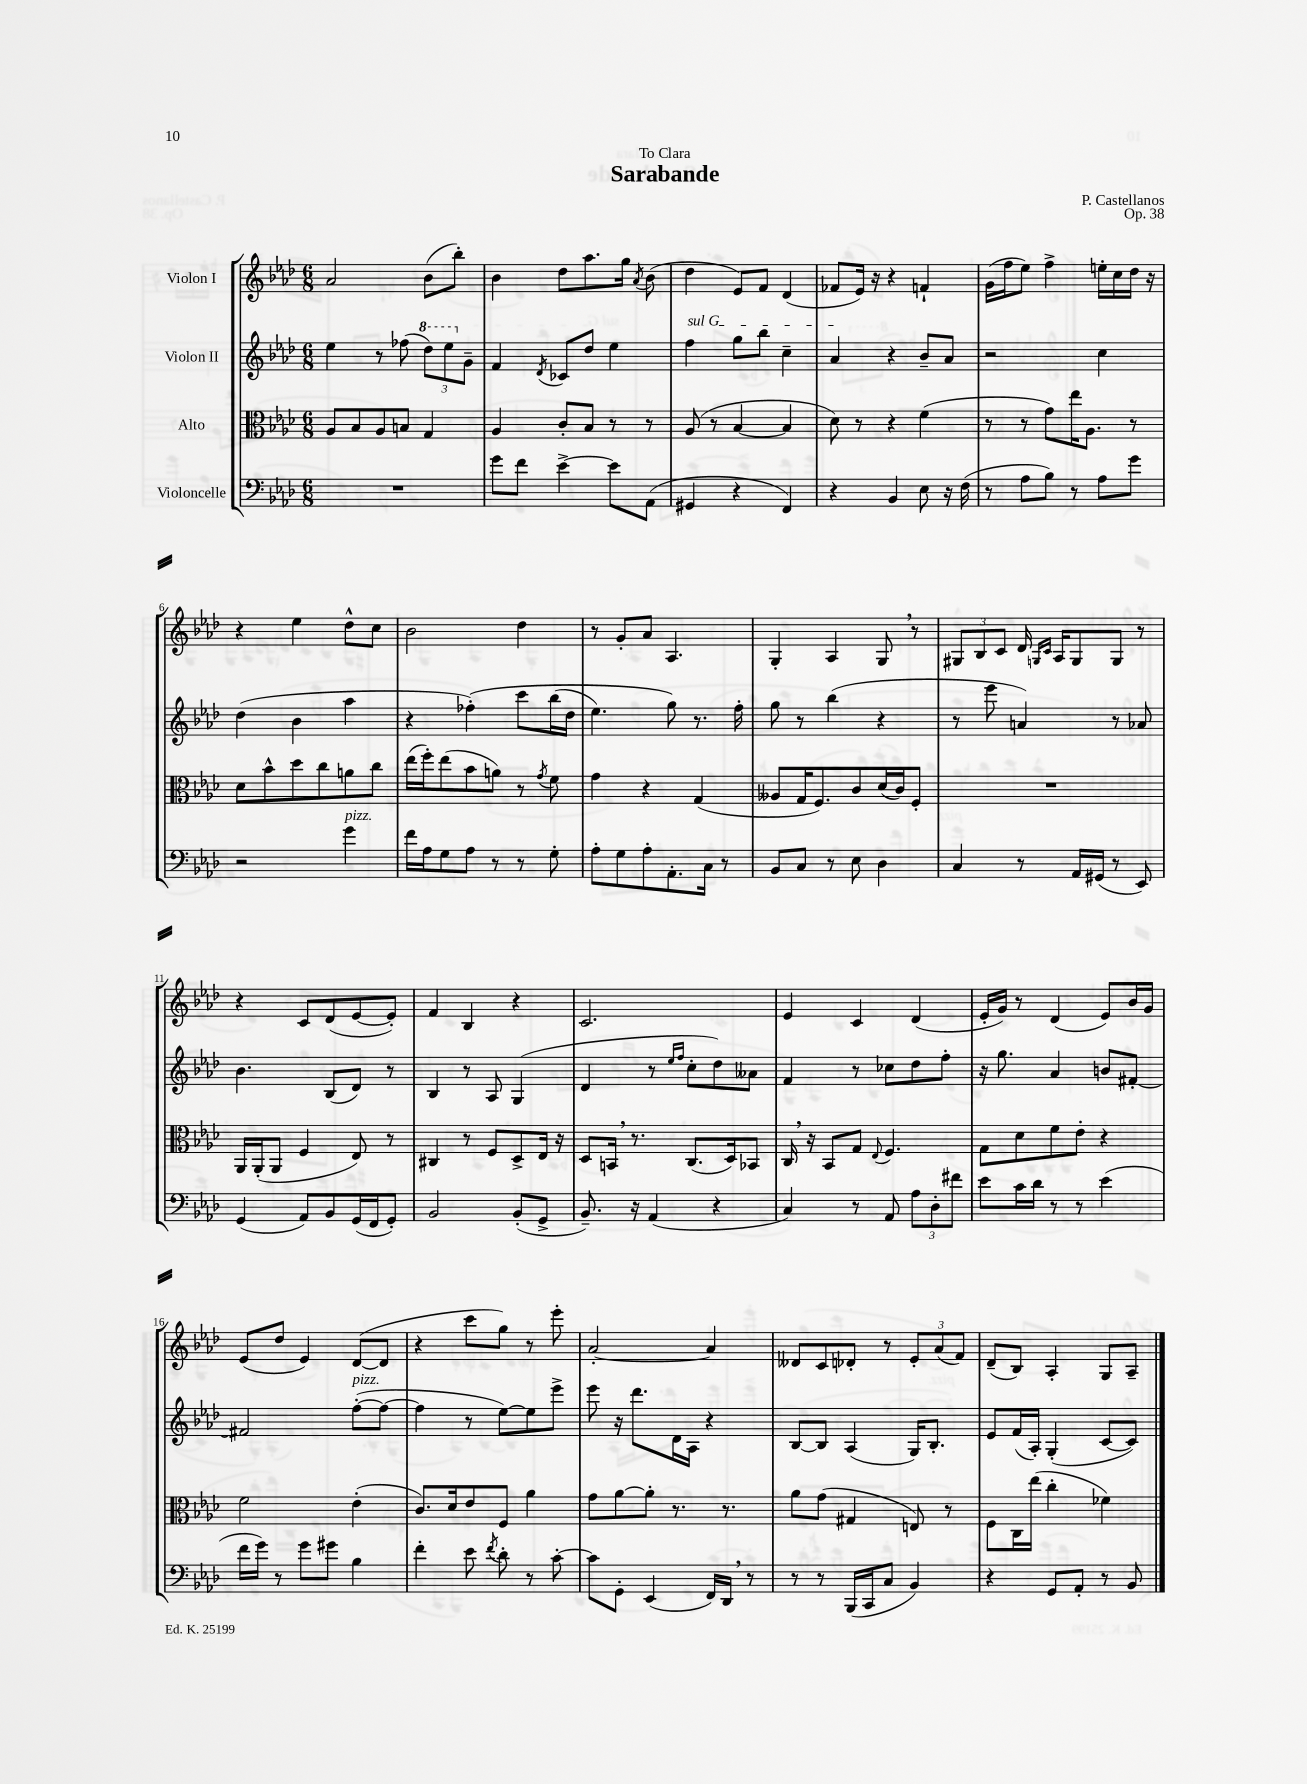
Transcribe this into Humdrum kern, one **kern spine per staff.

**kern	**kern	**kern	**kern
*staff4	*staff3	*staff2	*staff1
*clefF4	*clefC3	*clefG2	*clefG2
*k[b-e-a-d-]	*k[b-e-a-d-]	*k[b-e-a-d-]	*k[b-e-a-d-]
*M6/8	*M6/8	*M6/8	*M6/8
2.r	8A-/L	4ee-\	2a-/
.	8B-/	.	.
.	8A-/	8r	.
.	8B/J	(8ff-\	.
.	4G/	12ddd-\L)	(8b-\L
.	.	12eee-\	.
.	.	.	8bb-'\J)
.	.	12g~\J	.
=	=	=	=
8g\L	4A-/	4f/	4b-\
8f\J	.	.	.
.	.	8qd-/	.
[4e-^\	8c'/L	8c-/L	8dd-\L
.	8B-/J	8dd-/J	8.aa-\
8e-\]L	8r	4ee-\	.
.	.	.	16gg\Jk
.	.	.	8qa-/
(8AA-\J	8r	.	(8b-\
=	=	=	=
4GG#/	(8A-/	4ff\	4dd-\
.	8r	.	.
4r	[4B-/	8gg\L	8e-/L)
.	.	8bb-\J	8f/J
4FF/)	4B-/]	4cc~\	(4d-/
=	=	=	=
4r	8d-\)	4a-/	8f-/L
.	8r	.	16e-/Jk)
.	.	.	16r
4BB-/	4r	4r	4r
8E-\	(4f\	8b-~/L	4f`/
16r	.	8a-/J	.
(16F\	.	.	.
=	=	=	=
8r	8r	2r	(16g\LL
.	.	.	16ff\J
8A-\L	8r	.	8ee-\J)
8B-\J)	8g\L)	.	4ff^\
8r	16ee-\K	.	.
.	8.A-\J	.	.
8A-\L	.	4cc\	16ee'\LL
.	.	.	16cc\
8g\J	8r	.	16dd-\JJ
.	.	.	16r
=	=	=	=
2r	8d-\L	(4dd-\	4r
.	8b-^^\	.	.
.	8dd-\	4b-\	4ee-\
.	8cc\	.	.
4g\	8a\	4aa-\	8dd-^^\L
.	8cc\J	.	8cc\J
=	=	=	=
16f\LL	(16ee-\LL	4r	2b-\
16A-\J	16ff'\J)	.	.
8G\	(8ee-\	.	.
8A-\J	8b-\	&(4ff-'\)	.
8r	8a\J)	.	.
8r	8r	8ccc\L	4dd-\
.	8qg/	.	.
8G'\	8f\	(16bb-\L	.
.	.	16dd-\JJ	.
=	=	=	=
8A-'\L	4g\	4.ee-\)	8r
8G\	.	.	8g'/L
8A-'\	4r	.	8a-/J
8.AA-'\	.	8gg\&)	4.A-/
.	(4G/	8.r	.
16C\Jk	.	.	.
8r	.	.	.
.	.	16ff'\	.
=	=	=	=
8BB-/L	8A--/L	8gg\	4G'/
8C/J	16G/K	8r	.
.	8.F/)	.	.
8r	.	(4bb-\	4A-/
8E-\	8c/	.	.
4D-\	(16d-/L	4r	8G/
.	16c/J)	.	.
.	8F'/J	.	8r
=	=	=	=
4C/	2.r	8r	12G#/L
.	.	.	12B-/
.	.	8eee-\	.
.	.	.	12c/J
8r	.	4a/)	16d-/
.	.	.	16qqG/LL
.	.	.	16qqc/JJ
.	.	.	16A-/LK
16AA-/LL	.	.	8G/
(16GG#/JJ	.	.	.
8r	.	8r	8G/J
8EE-/)	.	8a-/	8r
=	=	=	=
(4GG/	16AA-/LL	4.b-\	4r
.	(16AA-'/J	.	.
.	8AA-/J	.	.
8AA-/L)	4F/	.	8c/L
8BB-/	.	(8B-/L	(8d-/
(16GG/L	8E-/)	8d-/J)	[8e-/
16FF/J	.	.	.
8GG'/J)	8r	8r	8e-'/]J)
=	=	=	=
2BB-/	4C#/	4B-/	4f/
.	8r	8r	4B-/
.	8F/L	8A-/	.
(8BB-'/L	8D-^/	(4G/	4r
8GG^/J	16E-/Jk	.	.
.	16r	.	.
=	=	=	=
8.BB-~/)	8D-/L	4d-/	2.c/
.	16BB/Jk	.	.
16r	8.r	.	.
(4AA-/	.	8r	.
.	.	16qqee-/LL	.
.	.	16qqff/JJ	.
.	(8.C/L	8cc'\L	.
4r	.	8dd-\)	.
.	16D-/k)	.	.
.	8BB-/J	8a--\J	.
=	=	=	=
4C/)	16C/	4f/	4e-/
.	16r	.	.
.	8BB-/L	.	.
8r	8G/J	8r	4c/
.	8qqE-/	.	.
8AA-/	4.F/	8cc-\L	.
12A-\L	.	8dd-\	(4d-/
12D-'\	.	.	.
.	.	8ff'\J	.
12f#\J	.	.	.
=	=	=	=
8e-\L	8G\L	16r	16e-'/LL
.	.	8.gg\	16g/JJ)
16c\L	8d-\	.	8r
16d-\JJ	.	.	.
8r	8f\	4a-/	(4d-/
8r	8e-'\J	.	.
(4e-\	4r	8b/L	8e-/L)
.	.	[8f#'/J	16b-/L
.	.	.	16g/JJ
=	=	=	=
16f\LL	2f\	2f#/]	(8e-/L
16g\JJ)	.	.	.
8r	.	.	8dd-/J
8g\L	.	.	4e-/)
8g#\J	.	.	.
4B-\	(4e-'\	([8ff'\L	([8d-/L
.	.	8ff\_J	8d-/]J
=	=	=	=
4f'\	8.c/L)	4ff\]	4r
.	16d-/k	.	.
8e-\	8e-/	8r	8ccc\L
8qf/	.	.	.
8d-'\	8F/J	[8ee-\L)	8gg\J)
8r	4a-\	8ee-\]	8r
[8c'\	.	8eee-^\J	8eee-'\
=	=	=	=
8c\]L	8g\L	8eee-\	[2a-'/
8GG'\J	[8a-\	16r	.
.	.	8.ddd-\L	.
(4EE-/	8a-'\]J	.	.
.	8.r	16d-\L	.
.	.	16A-\JJ	.
16FF/LL)	.	4r	4a-/]
16DD-/JJ	8.r	.	.
8r	.	.	.
=	=	=	=
8r	8a-\L	[8B-/L	8d--/L
8r	(8g\J	8B-/]J	8c/
(16BBB-/LL	4G#/	(4A-/	8d-'/J
16CC/J	.	.	.
8C/J	.	.	8r
4BB-/)	8E/)	16G/LK)	12e-'/L
.	.	8.B-'/J	.
.	.	.	(12a-/
.	8r	.	.
.	.	.	12f/J)
=	=	=	=
4r	8F\L	8e-/L	(8d-~/L
.	16C\L	(16f/L	8B-/J)
.	(16ee-\JJ	16A-'/JJ)	.
8GG/L	4cc'\	(4G'/	4A-'/
8AA-'/J	.	.	.
8r	4f-\)	[8c/L	8G/L
8BB-/	.	8c/]J)	8A-~/J
==	==	==	==
*-	*-	*-	*-
